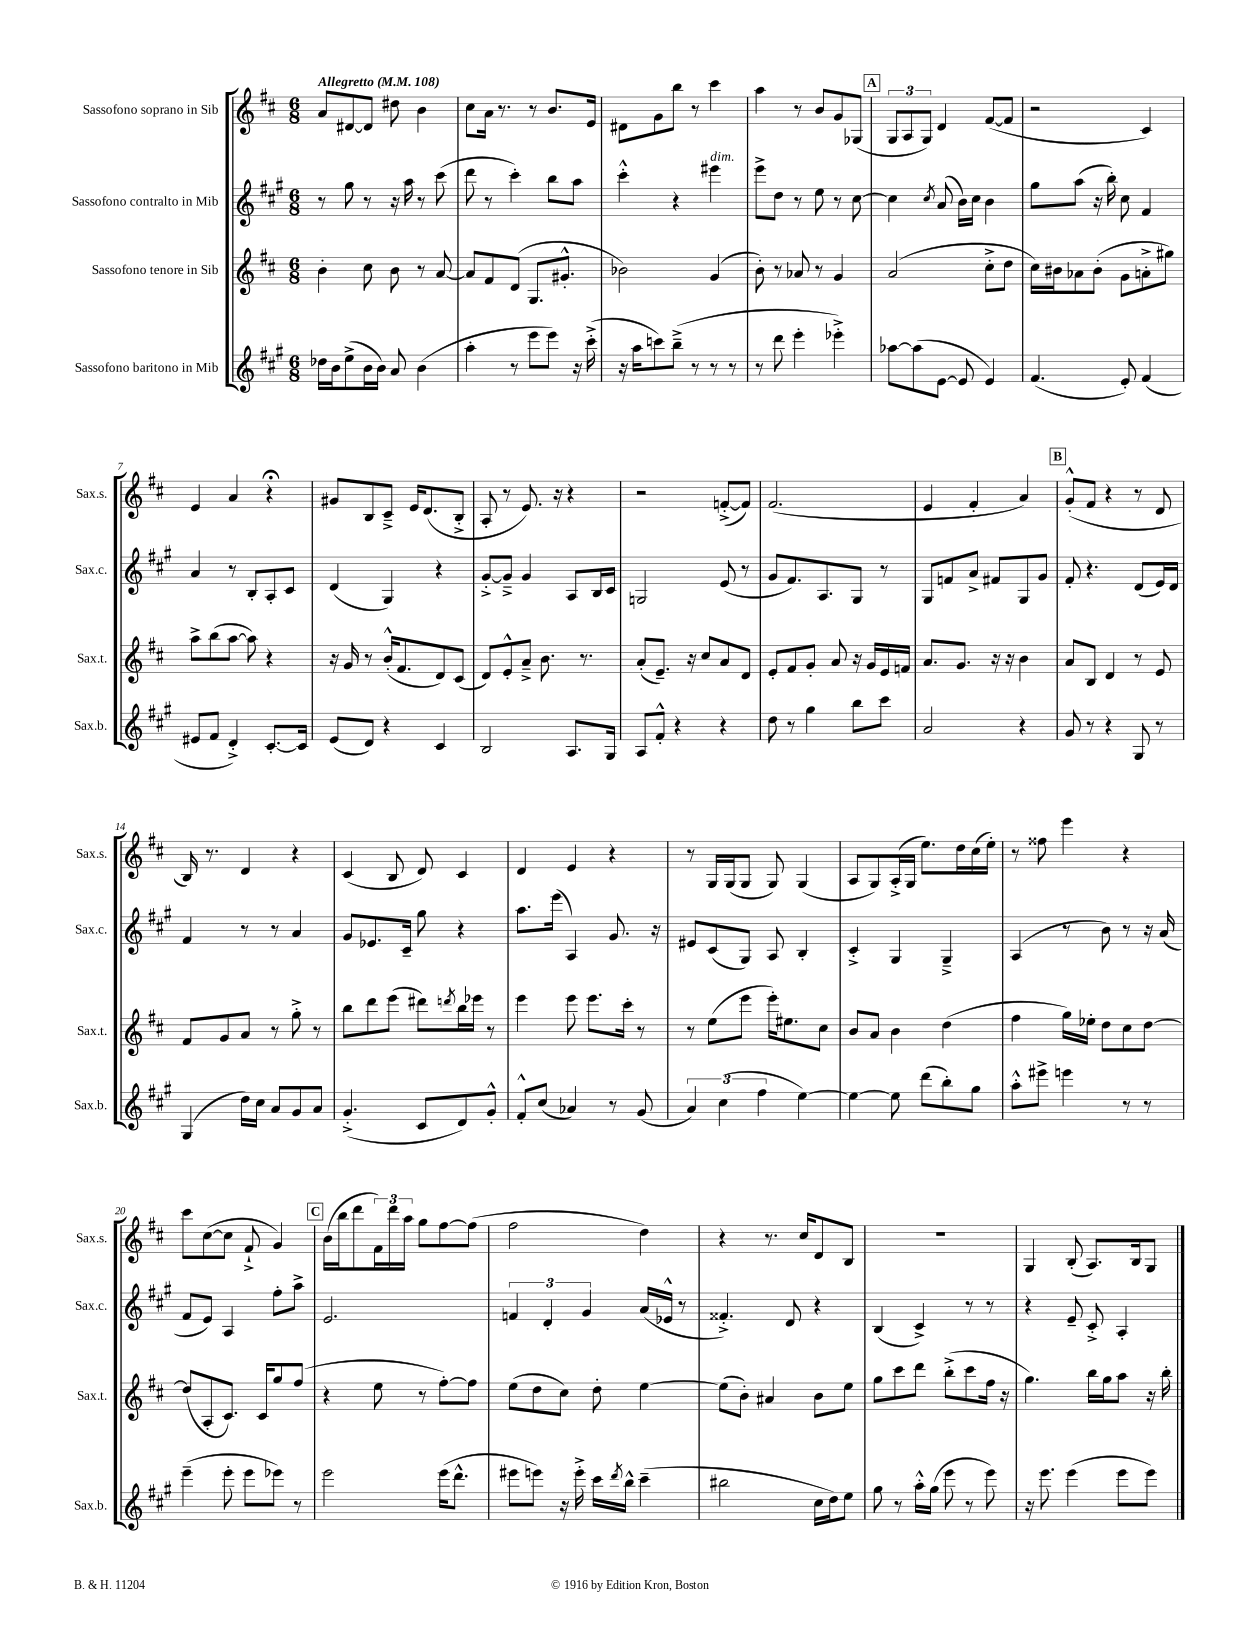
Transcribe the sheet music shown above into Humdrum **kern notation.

**kern	**kern	**kern	**kern
*part4	*part3	*part2	*part1
*staff4	*staff3	*staff2	*staff1
*I"Sassofono baritono in Mib	*I"Sassofono tenore in Sib	*I"Sassofono contralto in Mib	*I"Sassofono soprano in Sib
*I'Sax.b.	*I'Sax.t.	*I'Sax.c.	*I'Sax.s.
*clefG2	*clefG2	*clefG2	*clefG2
*k[f#c#g#]	*k[f#c#]	*k[f#c#g#]	*k[f#c#]
*M6/8	*M6/8	*M6/8	*M6/8
*MM108	*MM108	*MM108	*MM108
=1	=1	=1	=1
!	!	!	!LO:TX:a:B:t=Allegretto
16dd-X\LL	4b'\	8r	8a/L
16b\J	.	.	.
(8ee^\	.	8gg#\	[8d#X/
16b\L	8cc#\	8r	8d#/J]
16b\JJ)	.	.	.
8a/	8b\	16r	8dd#X\
.	.	16aa\	.
(4b\	8r	8r	4b\
.	[8a/	(8ccc#\	.
=2	=2	=2	=2
4aa'\	8a/L]	8ddd\	8cc#\L
.	8f#/	8r	16a\Jk
.	.	.	8.r
8r	(8d/J	4ccc#'\)	.
8eee\L	8.G/L	.	8r
8eee\J)	.	8bb\L	8.b/L
.	8.g#X'^^/J	.	.
16r	.	8aa\J	.
(16ccc#'^\	.	.	16e/Jk
=3	=3	=3	=3
16r	2b-X\)	4ccc#'^^\	8d#X\L
16aa\KL	.	.	.
8cccn\)	.	.	8g\
(8bb~^\J	.	4r	8bb\J
8r	.	.	8r
!	!	!LO:TX:a:i:t=dim.	!
8r	(4g/	4eee#X\	4ccc#\
8r	.	.	.
=4	=4	=4	=4
8r	8b'\)	8eee^\L	4aa\
8ddd\	8r	8dd\J	.
4eee'\	8a-X/	8r	8r
.	8r	8ee\	8b/L
4eee-X'^\)	4g/	8r	8g/
.	.	[8cc#\	(8G-X/J
!!LO:REH:place=s1:t=A
=5	=5	=5	=5
[8aa-X\L	(2a/	4cc#\]	12G/L
.	.	.	12A/
(8aa-\]	.	.	.
.	.	.	12G/J)
.	.	8qcc#/	.
[8e\J	.	(8a/	4d/
8e/]	.	16b\LL)	.
.	.	16cc#\JJ	.
4e/)	8cc#'^\L	4b\	([8f#/L
.	8dd\J	.	8f#/J]
=6	=6	=6	=6
(4.f#/	16cc#\LL)	8gg#\L	2r
.	16b#X\J	.	.
.	8a-X\	(8aa\J	.
.	(8b#'\J	16r	.
.	.	16bb'\)	.
8e'/)	8g\L	8cc#\	.
(4f#/	8an'^\	4f#/	4c#/)
.	8gg#X\J)	.	.
!!LO:LB:g=z
=7	=7	=7	=7
8e#X/L	8aa^\L	4a/	4e/
8f#/J	(8bb\	.	.
4d'^/)	[8aa\J	8r	4a/
.	8aa\])	8B'/L	.
[8.c#'/L	4r	8A'/	4r;<
.	.	8c#/J	.
16c#/Jk]	.	.	.
=8	=8	=8	=8
(8e/L	16r	(4d/	8g#X/L
.	16g/	.	.
8d/J)	8r	.	8B/
4r	(16b'^^/KL	4G#/)	8c#~^/J
.	8.f#/	.	.
.	.	.	16e/KL
.	.	.	(8.d/
4c#/	8d/)	4r	.
.	(8c#/J	.	8B'^/J
=9	=9	=9	=9
2B/	8d/L)	[8g#'^/L	8A'/
.	8e'^^/	8g#~^/J]	8r
.	8a~^/J	4g#/	8.e/)
.	8.b\	.	.
.	.	.	16r
8.A/L	.	8A/L	4r
.	8.r	.	.
.	.	16B/L	.
16G#/Jk	.	16c#/JJ	.
=10	=10	=10	=10
8A/L	(8a'/L	2Gn/	2r
8f#'^^/J	8.e~/J)	.	.
4r	.	.	.
.	16r	.	.
.	8cc#/L	.	.
4r	8a/	(8e/	([8fn'^/L
.	8d/J	8r	8f/J])
=11	=11	=11	=11
8dd\	8e'/L	8g#/L	(2.f#/
8r	8f#/	8.f#/)	.
4gg#\	8g'/J	.	.
.	.	8.A/	.
.	8a/	.	.
8bb\L	16r	8G#/J	.
.	16g/LL	.	.
8ccc#\J	16e/	8r	.
.	16fn/JJ	.	.
=12	=12	=12	=12
2a/	8.a/L	8G#/L	4e/
.	.	8fn/	.
.	8.g/J	.	.
.	.	8a^/J	4f#'/
.	16r	8f#X/L	.
.	16r	.	.
4r	4b\	8G#/	4a/)
.	.	8g#/J	.
!!LO:REH:place=s1:t=B
=13	=13	=13	=13
8g#/	8a/L	8f#'/	(8g'^^/L
8r	8B/J	4.r	8f#/J
4r	4d/	.	4r
8G#/	8r	(8d/L	8r
8r	8e/	16e/L)	8d/
.	.	16d/JJ	.
!!LO:LB:g=z
=14	=14	=14	=14
(4G#/	8f#/L	4f#/	16B/)
.	.	.	8.r
.	8g/	.	.
16dd\LL)	8a/J	8r	4d/
16cc#\JJ	.	.	.
8a/L	8r	8r	.
8g#/	8gg'^\	4a/	4r
8a/J	8r	.	.
=15	=15	=15	=15
(4.g#'^/	8bb\L	8g#/L	(4c#/
.	8ddd\	8.e-X/	.
.	(8eee\J	.	8B/
.	.	16c#~/Jk	.
8c#/L	8ddd#X\L)	8gg#\	8d/)
.	8qdddn/	.	.
8d/)	16bb\L	4r	4c#/
.	16eee-X\JJ	.	.
8g#'^^/J	8r	.	.
=16	=16	=16	=16
8f#'^^/L	4eee\	8.aa\L	4d/
(8cc#/J	.	.	.
.	.	(16eee\Jk	.
4a-X/)	8eee\	4A/)	4e/
.	8.eee\L	.	.
8r	.	8.g#/	4r
.	16ccc#'\Jk	.	.
(8g#/	8r	.	.
.	.	16r	.
=17	=17	=17	=17
6a/)	8r	8e#X/L	8r
.	(8ee\L	(8c#/	16G/LL
(6cc#\	.	.	.
.	.	.	(16G/J
.	8eee\J	8G#/J)	8G/J
6ff#\	.	.	.
.	16eee'\KL)	8A/	8G/)
.	8.ee#X\	.	.
[4ee\)	.	4B'/	(4G/
.	8cc#\J	.	.
=18	=18	=18	=18
4ee\_	8b/L	4c#'^/	8A/L
.	8a/J	.	8G/)
8ee\]	4b\	4G#/	(16A'^/L
.	.	.	16G/JJ
(8ddd\L	.	.	8.ee\L)
8bb'\)	(4dd\	4G#~^/	.
.	.	.	16dd\L
8gg#\J	.	.	(16cc#\
.	.	.	16ee'\JJ)
=19	=19	=19	=19
8aa'^^\L	4ff#\	(4A/	8r
8eee#X^\J	.	.	8ff##X\
4eeen\	16gg\LL)	8r	4eee\
.	16ee-X'\JJ	.	.
.	8dd\L	8b\)	.
8r	8cc#\	8r	4r
8r	[8dd\J	16r	.
.	.	(16a/	.
!!LO:LB:g=z
=20	=20	=20	=20
(4eee~\	(8dd/L]	8f#/L	8ccc#\L
.	8A'/	8e/J)	([8cc#\
8eee'\	8.c#/J)	4A/	8cc#\J]
8eee\L	.	.	8f#`^/
.	16c#/KL	.	.
8eee-X\J)	8gg/	8ff#'\L	4g/)
8r	(8ff#/J	8aa^\J	.
!!LO:REH:place=s1:t=C
=21	=21	=21	=21
2eee\	4r	2.e/	(16b\LL
.	.	.	16bb\J
.	.	.	8ddd\
.	8ee\	.	24f#\L)
.	.	.	24ddd\
.	.	.	24aa\JJ
.	8r	.	8gg\L
(16eee\KL	[8ff#'\L)	.	[8ff#\
8.ddd^^\J	.	.	.
.	8ff#\J]	.	(8ff#\J]
=22	=22	=22	=22
8eee#X\L	(8ee\L	6fn/	2ff#\
8eeen\J)	8dd\	.	.
.	.	6d'/	.
16r	8cc#\J)	.	.
16eee'^\	.	.	.
.	.	6g#/	.
16ccc#\LL	8dd'\	.	.
8qddd/	.	.	.
16bb^^\JJ	.	.	.
(4ccc#~\	[4ee\	(16a/LL	4dd\)
.	.	16e-X^^/JJ	.
.	.	8r	.
=23	=23	=23	=23
2bb#X\	(8ee\L]	4.f##X'^/)	4r
.	8b'\J)	.	.
.	4a#X/	.	8.r
.	.	8d/	.
.	.	.	16cc#/KL
16cc#\LL	8b\L	4r	8d/
16dd\J)	.	.	.
8ee\J	8ee\J	.	8B/J
=24	=24	=24	=24
8gg#\	8gg\L	(4B/	2.r
8r	8ccc#\	.	.
16aa'^^\LL	8ddd\J	4c#^/)	.
(16gg#\JJ	.	.	.
8eee\	(8bb'^\L	.	.
8r	8ccc#\	8r	.
8eee\)	16ff#\Jk	8r	.
.	16r	.	.
=25	=25	=25	=25
16r	4.gg\)	4r	4G/
8.eee\	.	.	.
(4eee\	.	8e~/	(8B'/
.	16bb\LL	8c#'^/	8.A/L)
.	16gg\J	.	.
8eee\L	8aa\J	4A'/	.
.	.	.	16B/k
8eee\J)	16r	.	8G/J
.	16bb'\	.	.
==	==	==	==
*-	*-	*-	*-
